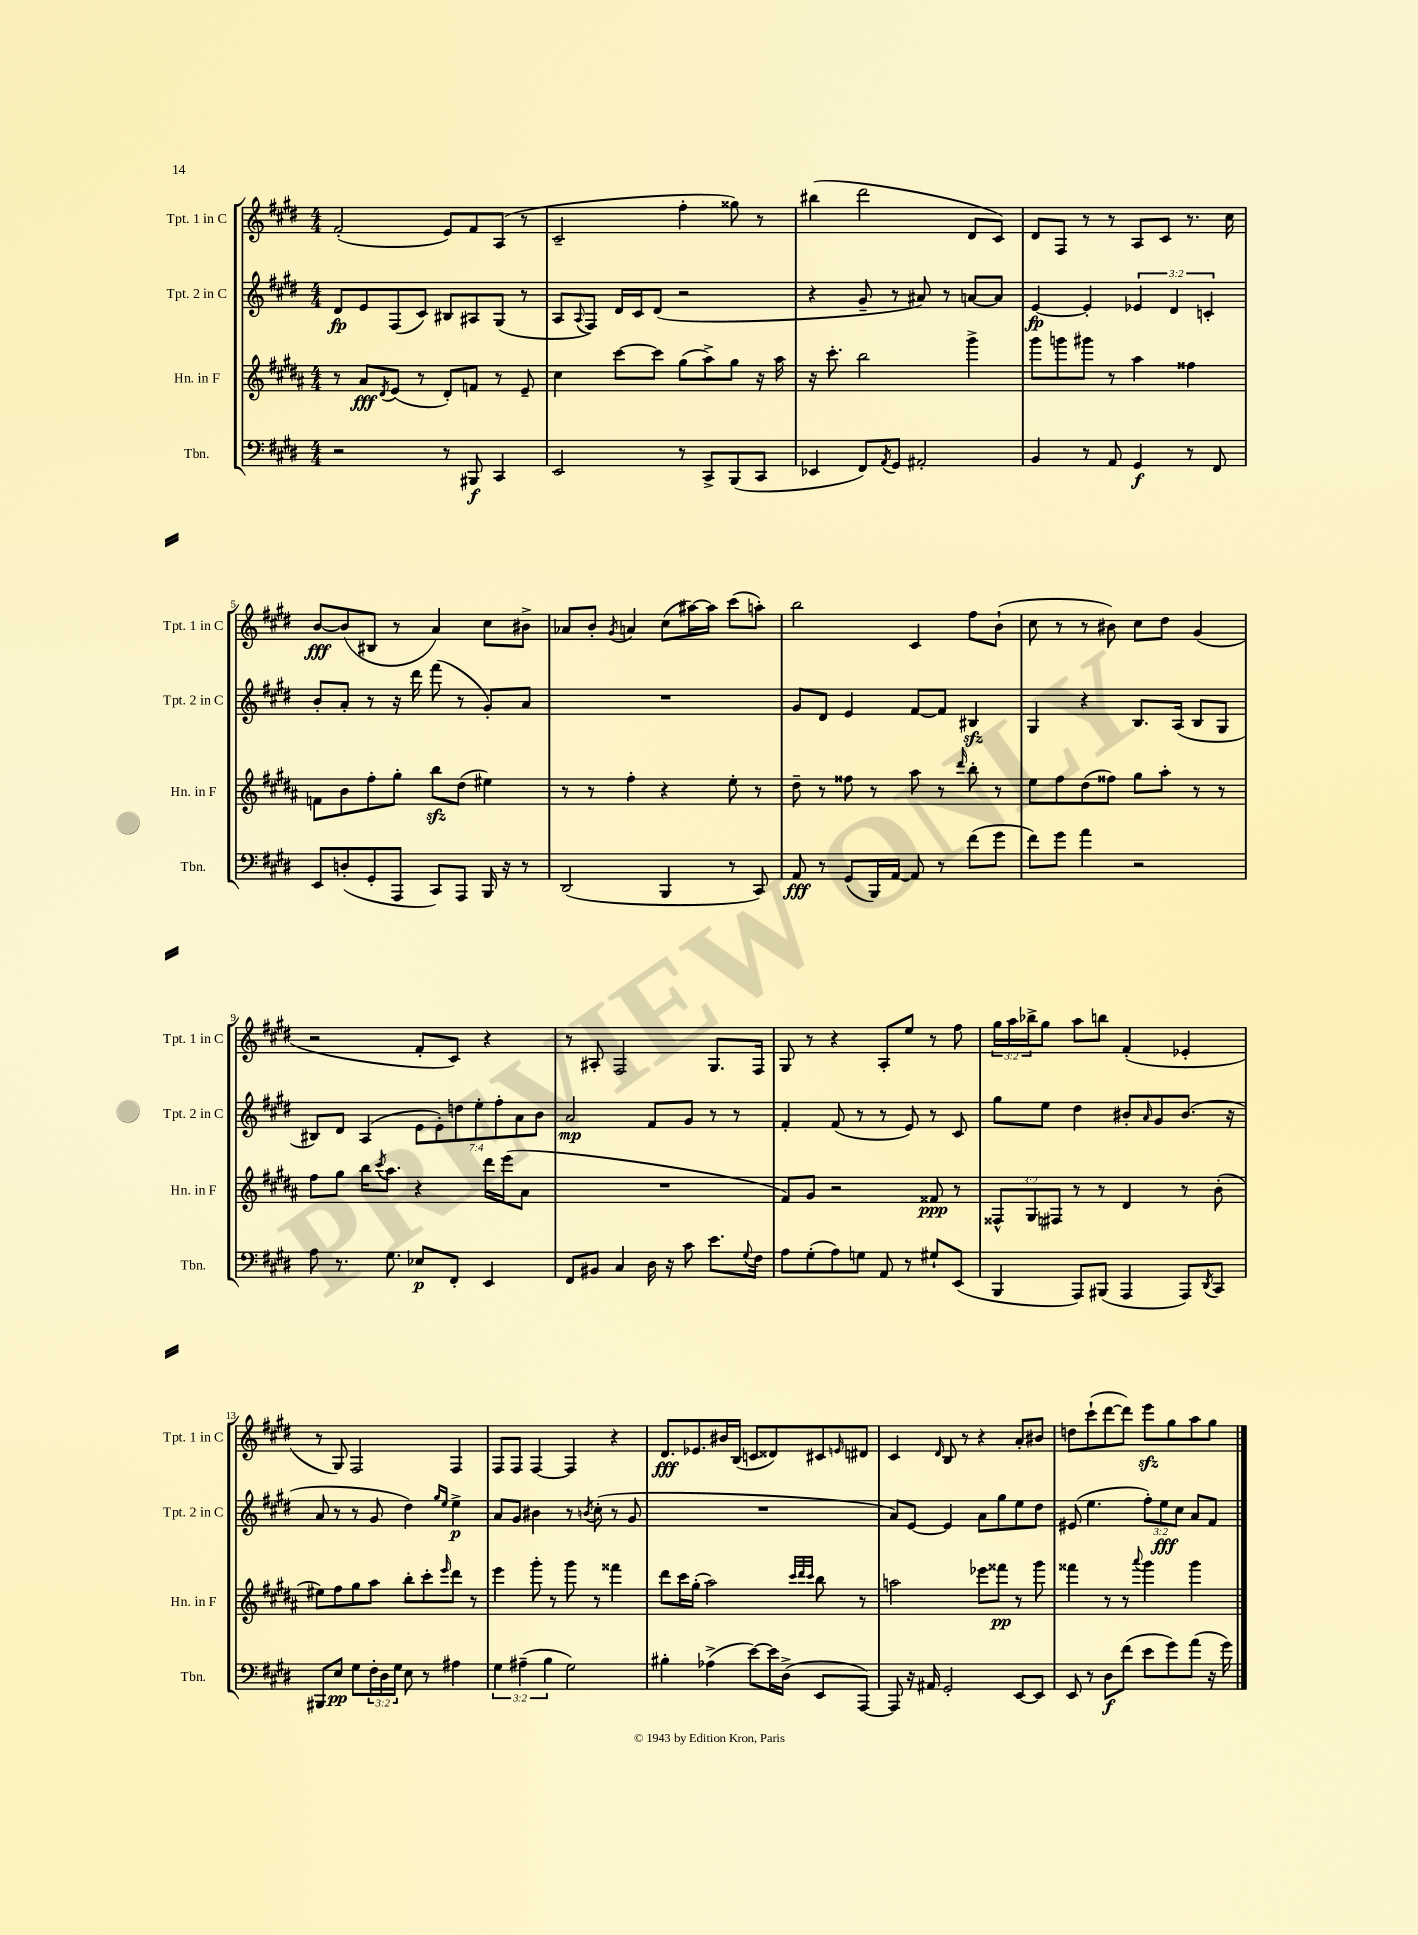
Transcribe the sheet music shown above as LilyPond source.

<<
\new StaffGroup <<
\new Staff = "s0" \with { instrumentName = "Tpt. 1 in C" shortInstrumentName = "Tpt. 1 in C" } {
    \clef treble \key e \major \numericTimeSignature \time 4/4 \override Staff.TupletNumber.text = #tuplet-number::calc-fraction-text
    fis'2-.( e'8) fis'8 a8( r8 |
    cis'2-- fis''4-. gisis''8) r8 |
    bis''4( dis'''2 dis'8 cis'8) |
    dis'8 fis8 r8 r8 a8 cis'8 r8. cis''16 |
    b'8~\fff b'8( bis8 r8 a'4) cis''8 bis'8-> |
    aes'8 b'8-. \acciaccatura { gis'8 } a'4 cis''8( ais''16~) ais''16 cis'''8( a''8-.) |
    b''2 cis'4 fis''8 b'8-!( |
    cis''8 r8 r8 bis'8) cis''8 dis''8 gis'4( |
    r2 fis'8-. cis'8) r4 |
    r8 ais8-. fis2 gis8. fis16 |
    gis8 r8 r4 a8-. e''8 r8 fis''8 |
    \tuplet 3/2 { gis''16 a''16 bes''16-> } gis''8 a''8 b''8 fis'4-.( ees'4-. |
    r8 gis8) fis2 fis4 |
    fis8 fis8 fis4~ fis4 r4 |
    dis'8.\fff ees'8. bis'16 b16( c'8 disis'8) cis'8 \grace { e'16 } dis'8 |
    cis'4 \grace { dis'16 } b8 r8 r4 a'8-. bis'8 |
    d''8 cis'''8-!( dis'''8~ dis'''8) e'''8\sfz gis''8 a''8 gis''8 \bar "|." |
}
\new Staff = "s1" \with { instrumentName = "Tpt. 2 in C" shortInstrumentName = "Tpt. 2 in C" } {
    \clef treble \key e \major \numericTimeSignature \time 4/4 \override Staff.TupletNumber.text = #tuplet-number::calc-fraction-text
    dis'8\fp e'8 fis8( cis'8) bis8 ais8 gis8( r8 |
    a8 \appoggiatura { a8 } fis8) dis'16 cis'16 dis'8( r2 |
    r4 gis'8-- r8 ais'8) r8 a'8~ a'8 |
    e'4~\fp e'4-. \tuplet 3/2 { ees'4 dis'4 c'4-. } |
    b'8-. a'8-. r8 r16 dis'''16 fis'''8( r8 gis'8-.) a'8 |
    R1 |
    gis'8 dis'8 e'4 fis'8~ fis'8 bis4\sfz |
    gis4 r4 b8. a16( b8 gis8 |
    bis8) dis'8 a4( \tuplet 7/4 { e'8 e'8-.) d''8 e''8-. fis''8-. a'8 b'8 } |
    a'2\mp fis'8 gis'8 r8 r8 |
    fis'4-. fis'8( r8 r8 e'8) r8 cis'8 |
    gis''8 e''8 dis''4 bis'8-. \grace { a'16 } gis'8 bis'8.( r16 |
    a'8 r8 r8 gis'8 dis''4) \grace { gis''16 e''16 } e''4->\p |
    a'8 gis'8 bis'4 r8 \acciaccatura { b'8 } cis''8-.( r8 gis'8 |
    R1 |
    a'8) e'8~ e'4 a'8 gis''8 e''8 dis''8 |
    eis'8( e''4. \tuplet 3/2 { fis''8-.) e''8\fff cis''8 } a'8 fis'8 \bar "|." |
}
\new Staff = "s2" \with { instrumentName = "Hn. in F" shortInstrumentName = "Hn. in F" } {
    \clef treble \key b \major \numericTimeSignature \time 4/4 \override Staff.TupletNumber.text = #tuplet-number::calc-fraction-text
    r8 ais'8\fff \acciaccatura { dis'8 } e'8( r8 dis'8-.) f'8 r8 e'8-- |
    cis''4 cis'''8~ cis'''8 gis''8( ais''8->) gis''8 r16 ais''16 |
    r16 cis'''8.-. b''2 gis'''4-> |
    gis'''8 g'''8 gis'''8 r8 ais''4 fisis''4 |
    f'8 b'8 fis''8-. gis''8-. b''8\sfz dis''8( eis''4) |
    r8 r8 fis''4-. r4 e''8-. r8 |
    dis''8-- r8 fisis''8 r8 ais''8 r8 \grace { dis'''16 } b''8-. r8 |
    e''8 fis''8 dis''8( fisis''8) gis''8 ais''8-. r8 r8 |
    fis''8 gis''8 b''16 \acciaccatura { cis'''8 } ais''8. r4 dis'''16 e'''16( ais'8 |
    R1 |
    fis'8) gis'8 r2 fisis'8\ppp r8 |
    \tuplet 3/2 { fisis8-^ gis8 fis8 } r8 r8 dis'4 r8 b'8-.( |
    eis''8) fis''8 gis''8 ais''8 b''8-. cis'''8-. \grace { e'''16 } dis'''8 r8 |
    e'''4 gis'''8-. r8 gis'''8 r8 fisis'''4 |
    dis'''8 cis'''16 gis''16-.( ais''2) \grace { cis'''32 dis'''32 cis'''32 } b''8 r8 |
    a''2 ees'''8 fisis'''8\pp r8 gis'''8 |
    fisis'''4 r8 r8 \appoggiatura { ais'''8 } gis'''4 gis'''4 \bar "|." |
}
\new Staff = "s3" \with { instrumentName = "Tbn." shortInstrumentName = "Tbn." } {
    \clef bass \key e \major \numericTimeSignature \time 4/4 \override Staff.TupletNumber.text = #tuplet-number::calc-fraction-text
    r2 r8 bis,,8\f cis,4 |
    e,2 r8 cis,8-> b,,8( cis,8 |
    ees,4 fis,8) \acciaccatura { a,8 } gis,8 ais,2-. |
    b,4 r8 a,8 gis,4\f r8 fis,8 |
    e,8 d8-.( gis,8-. a,,8 cis,8) a,,8 b,,16 r16 r8 |
    dis,2( b,,4 r8 cis,8) |
    a,8\fff r8 gis,8( b,,16) a,16~ a,8 r8 fis'8( gis'8 |
    fis'8) gis'8 a'4 r2 |
    a8 r8. gis8. ees8\p fis,8-. e,4 |
    fis,8 bis,8 cis4 dis16 r16 cis'8 e'8. \appoggiatura { gis8 } fis16 |
    a8 gis8-.( a8) g8 a,8 r8 gis8-! e,8( |
    b,,4 a,,8) bis,,8( a,,4 a,,8) \acciaccatura { dis,8 } cis,8 |
    bis,,8 e8\pp gis8 \tuplet 3/2 { fis16-. dis16 gis16 } e8 r8 ais4 |
    \tuplet 3/2 { gis4 ais4--( b4 } gis2) |
    bis4-. aes4->( e'8~) e'16 dis16->( e,8 a,,8~) |
    a,,8 r16 ais,16 gis,2-. e,8~ e,8 |
    e,8 r8 dis8\f fis'8( e'8 gis'8) a'8( r16 gis'16) \bar "|." |
}
>>
>>
